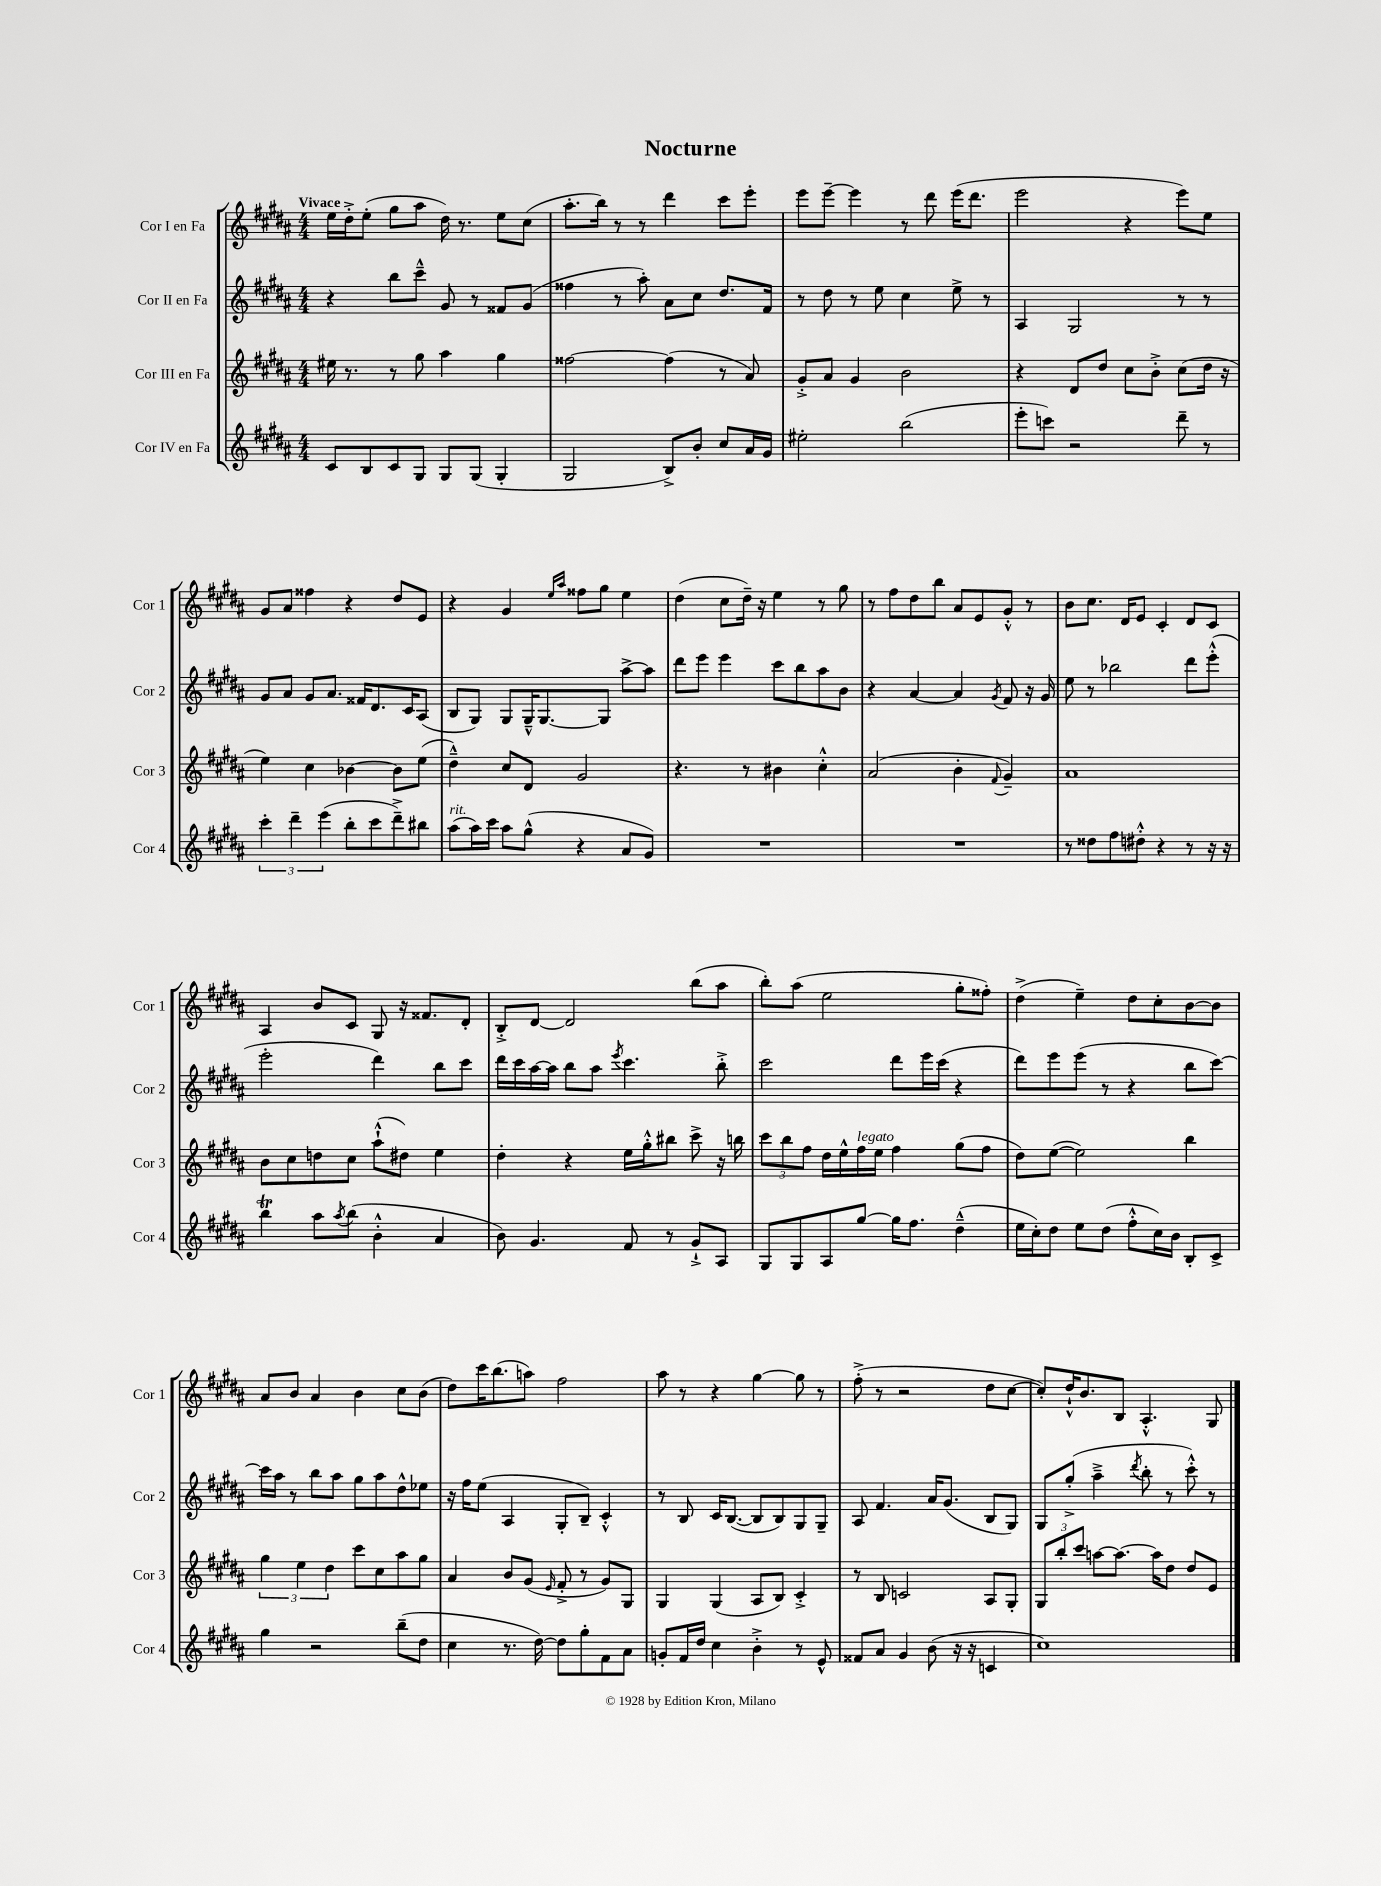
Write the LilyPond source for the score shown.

\header { title = "Nocturne" }
<<
\new StaffGroup <<
\new Staff = "s0" \with { instrumentName = "Cor I en Fa" shortInstrumentName = "Cor 1" } {
    \clef treble \key b \major \numericTimeSignature \time 4/4 \tempo "Vivace"
    e''16 dis''16-.-> e''8-.( gis''8 ais''8 dis''16) r8. e''8 cis''8( |
    ais''8.-. b''16) r8 r8 dis'''4 cis'''8 e'''8-. |
    e'''8 e'''8~-- e'''4 r8 dis'''8 e'''16( dis'''8. |
    e'''2 r4 e'''8) e''8 |
    gis'8 ais'8 fisis''4 r4 dis''8 e'8 |
    r4 gis'4 \grace { e''16 ais''16 } fisis''8 gis''8 e''4 |
    dis''4( cis''8 dis''16--) r16 e''4 r8 gis''8 |
    r8 fis''8 dis''8 b''8 ais'8 e'8 gis'8-.-^ r8 |
    b'8 cis''8. dis'16 e'8 cis'4-. dis'8 cis'8 |
    ais4 b'8 cis'8 gis8 r16 fisis'8. dis'8-. |
    b8-.-> dis'8~ dis'2 b''8( ais''8 |
    b''8-.) ais''8( e''2 gis''8-. fisis''8-.) |
    dis''4->( e''4--) dis''8 cis''8-. b'8~ b'8 |
    ais'8 b'8 ais'4 b'4 cis''8 b'8( |
    dis''8) cis'''16 b''8.( a''8) fis''2 |
    ais''8 r8 r4 gis''4~ gis''8 r8 |
    fis''8-.->( r8 r2 dis''8 cis''8~ |
    cis''8-.) dis''16-!-^ b'8. b8 ais4.-.-^ gis8 \bar "|." |
}
\new Staff = "s1" \with { instrumentName = "Cor II en Fa" shortInstrumentName = "Cor 2" } {
    \clef treble \key b \major \numericTimeSignature \time 4/4
    r4 b''8 cis'''8---^ gis'8 r8 fisis'8 gis'8( |
    fisis''4 r8 ais''8-.) ais'8 cis''8 dis''8. fis'16 |
    r8 dis''8 r8 e''8 cis''4 e''8-> r8 |
    ais4 gis2 r8 r8 |
    gis'8 ais'8 gis'8 ais'8. fisis'16 dis'8. cis'16 ais8( |
    b8 gis8) gis8 gis16---^ gis8.~ gis8 ais''8~-> ais''8 |
    dis'''8 e'''8 e'''4 cis'''8 b''8 ais''8 b'8 |
    r4 ais'4~ ais'4 \acciaccatura { gis'8 } fis'8 r16 gis'16 |
    e''8 r8 bes''2 dis'''8 e'''8-.-^( |
    e'''2-. dis'''4) b''8 cis'''8 |
    dis'''16 cis'''16 ais''16~ ais''16 b''8 ais''8 \acciaccatura { e'''8 } cis'''4. b''8-.-> |
    cis'''2 dis'''8 e'''16 cis'''16( r4 |
    dis'''8) e'''8 e'''8( r8 r4 b''8 cis'''8~) |
    cis'''16 ais''16 r8 b''8 ais''8 gis''8 ais''8 dis''8-^ ees''8 |
    r16 fis''16 e''8( ais4 gis8-. b8--) cis'4-.-^ |
    r8 b8 cis'16 b8.~( b8 b8) gis8 gis8-- |
    ais8 fis'4. ais'16 gis'8.( b8 gis8) |
    gis8 gis''8-.->( ais''4---> \acciaccatura { dis'''8 } b''8-. r8 cis'''8-.-^) r8 \bar "|." |
}
\new Staff = "s2" \with { instrumentName = "Cor III en Fa" shortInstrumentName = "Cor 3" } {
    \clef treble \key b \major \numericTimeSignature \time 4/4
    eis''16 r8. r8 gis''8 ais''4 gis''4 |
    fisis''2~ fisis''4( r8 ais'8) |
    gis'8-.-> ais'8 gis'4 b'2 |
    r4 dis'8 dis''8 cis''8 b'8-.-> cis''8( dis''16 r16 |
    e''4) cis''4 bes'4~ bes'8 e''8( |
    dis''4---^) cis''8 dis'8 gis'2 |
    r4. r8 bis'4 cis''4-.-^ |
    ais'2( b'4-. \appoggiatura { fis'8 } gis'4--) |
    ais'1 |
    b'8 cis''8 d''8 cis''8 ais''8-!-^( dis''8) e''4 |
    dis''4-. r4 e''16 gis''16-.-^ bis''8 cis'''8-> r16 b''16 |
    \tuplet 3/2 { cis'''8 b''8 fis''8 } dis''16 e''16-^ fis''16^\markup { \italic "legato" } e''16 fis''4 gis''8( fis''8 |
    dis''8) e''8~( e''2) b''4 |
    \tuplet 3/2 { gis''4 e''4 dis''4 } cis'''8 cis''8 ais''8 gis''8 |
    ais'4 b'8 gis'8( \grace { e'16 } fis'8-.-> r8 gis'8) gis8 |
    gis4 gis4( ais8 b8) cis'4-.-> |
    r8 b8 c'2 ais8 gis8-. |
    \tuplet 3/2 { gis8 b''8-. cis'''8 } a''8~ a''8.~ a''16 dis''8 dis''8 e'8 \bar "|." |
}
\new Staff = "s3" \with { instrumentName = "Cor IV en Fa" shortInstrumentName = "Cor 4" } {
    \clef treble \key b \major \numericTimeSignature \time 4/4
    cis'8 b8 cis'8 gis8 gis8 gis8( gis4-. |
    gis2 b8->) b'8-. cis''8 ais'16 gis'16 |
    eis''2-. b''2( |
    e'''8-. c'''8) r2 dis'''8-- r8 |
    \tuplet 3/2 { cis'''4-. dis'''4-- e'''4( } b''8-. cis'''8 dis'''8--->) bis''8 |
    ais''8^\markup { \italic "rit." }( ais''16) cis'''16 ais''8 gis''8-^( r4 ais'8 gis'8) |
    R1 |
    R1 |
    r8 disis''8 fis''8 dis''8-.-^ r4 r8 r16 r16 |
    b''4\trill ais''8 \acciaccatura { ais''8 } b''8( b'4-.-^ ais'4 |
    b'8) gis'4. fis'8 r8 gis'8-!-> ais8 |
    gis8 gis8 ais8 gis''8~ gis''16 fis''8. dis''4---^( |
    e''16 cis''16-.) dis''8 e''8 dis''8( fis''8-.-^ cis''16) b'16 b8-. cis'8-> |
    gis''4 r2 b''8--( dis''8 |
    cis''4 r8. dis''16~) dis''8 gis''8-. fis'8 ais'8 |
    g'8-. fis'16 dis''16 cis''4 b'4-.-> r8 e'8-^ |
    fisis'8 ais'8 gis'4 b'8( r16 r16 c'4 |
    cis''1) \bar "|." |
}
>>
>>
\layout { \context { \Score \remove "Bar_number_engraver" } }
